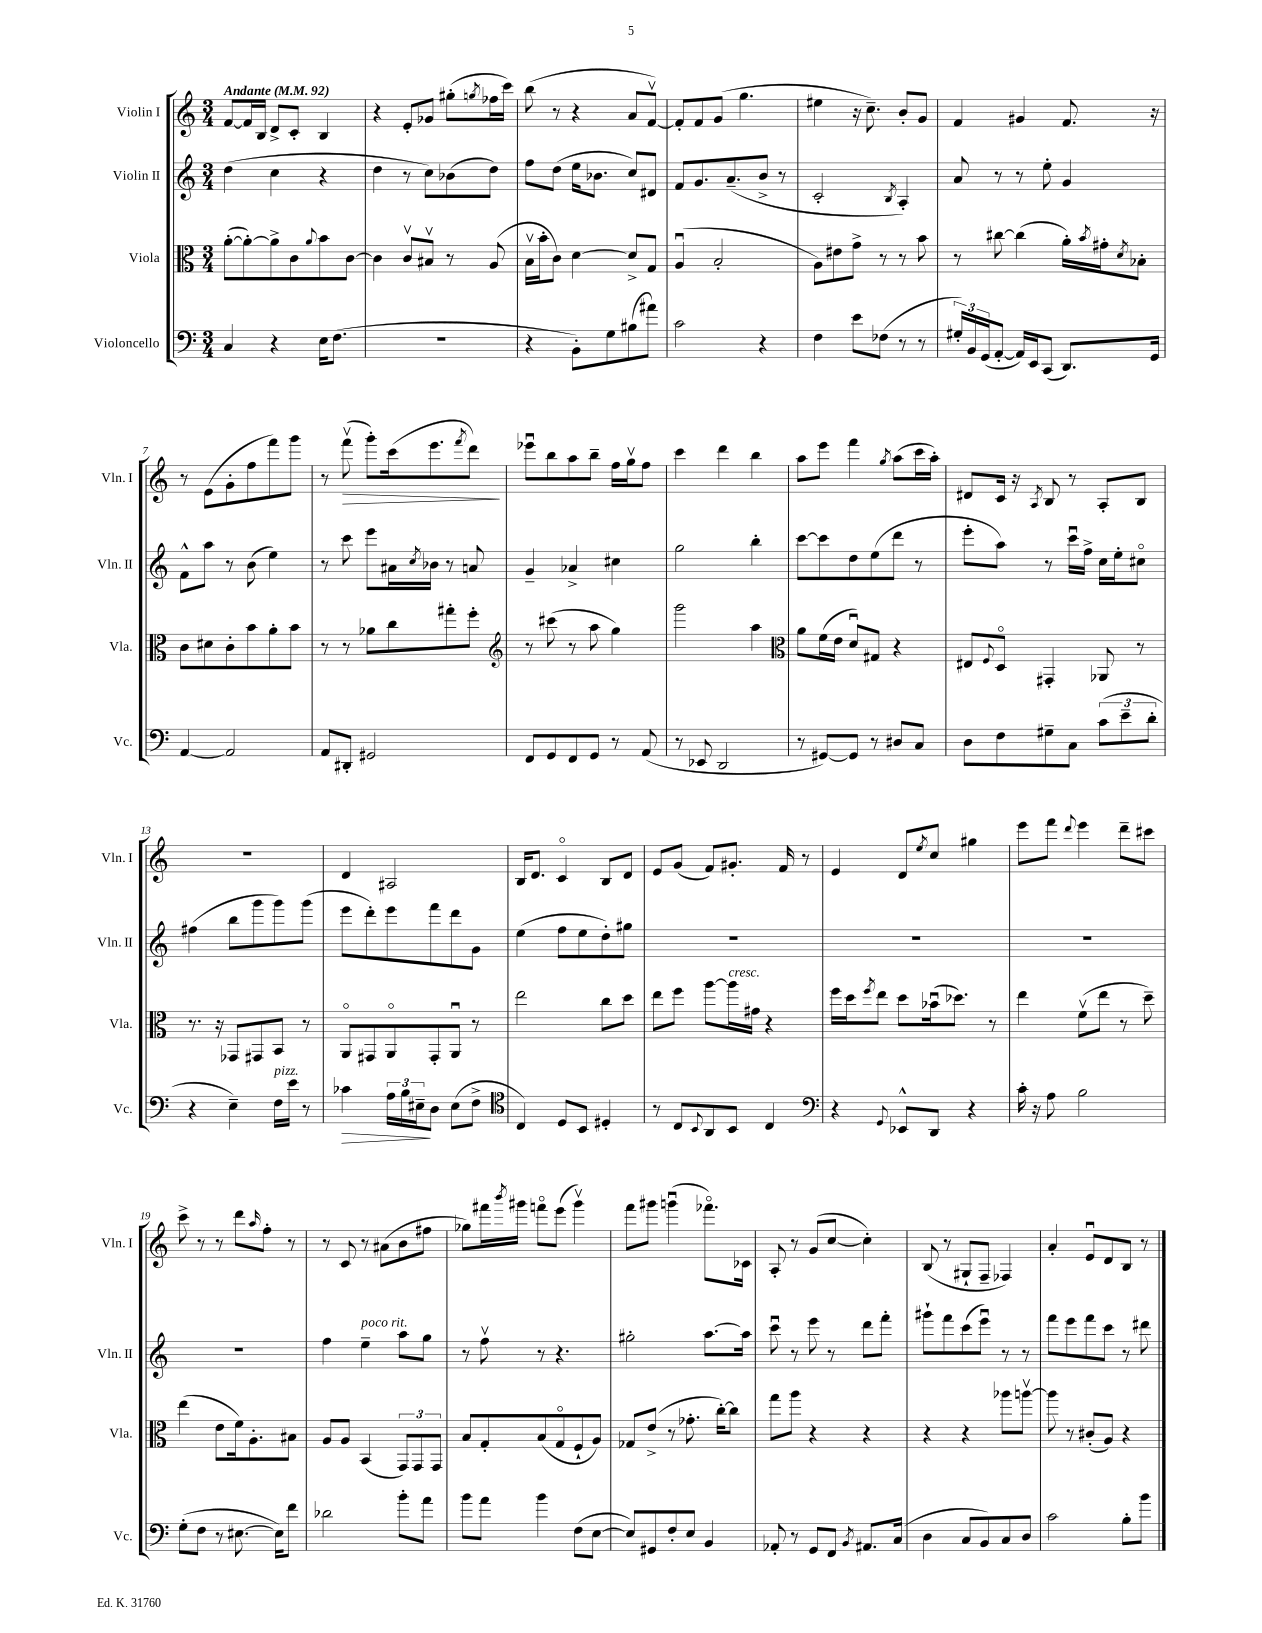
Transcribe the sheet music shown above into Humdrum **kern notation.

**kern	**kern	**kern	**kern
*staff4	*staff3	*staff2	*staff1
*clefF4	*clefC3	*clefG2	*clefG2
*k[]	*k[]	*k[]	*k[]
*M3/4	*M3/4	*M3/4	*M3/4
*MM92	*MM92	*MM92	*MM92
4C	([8a'	(4dd	[8f
.	8a'_)	.	16f]
.	.	.	16B
4r	8a^]	4cc	8d^
.	8c	.	8c'
.	8qqa	.	.
16E	8b	4r	4B
(8.F	.	.	.
.	[8c	.	.
=	=	=	=
2.r	4c]	4dd	4r
.	8cv	8r	8e'
.	8B#v	8cc)	8g-
.	8r	(8b-	(8gg#'
.	.	.	8qgg
.	(8A	8dd)	16ff-
.	.	.	16ccc)
=	=	=	=
4r	16Bv	8ff	(8bb
.	16b'	.	.
.	8c)	(8dd	8r
8BB')	[4d	16ee	4r
.	.	8.b-	.
8G	.	.	.
(8B#	8d^]	8cc)	8a
8a#)	8G	8d#	[8fv)
=	=	=	=
2c	(4Au	8f	8f']
.	.	8.g	8f
.	2B'	.	(8g
.	.	(8.a~	.
.	.	.	4.gg
4r	.	8b^	.
.	.	8r	.
=	=	=	=
4F	8A)	2c'	4ee#
.	8e#	.	.
8e	8g^	.	16r
.	.	.	8.cc~)
(8F-	8r	.	.
.	.	8qB	.
8r	8r	4A')	8b'
8r	8b	.	8g
=	=	=	=
24G#')	8r	8a	4f
24BB	.	.	.
(24GG	.	.	.
[8AA'	[8cc#	8r	.
16AA])	(4cc#]	8r	4g#
16EE	.	.	.
(8CC	.	8ee'	.
8.DD)	16a')	4g	8.f
.	8qb	.	.
.	16g#'	.	.
.	8qd	.	.
.	8B-'	.	.
16GG	.	.	16r
=	=	=	=
[4AA	8c	8f^^	8r
.	8d#	8aa	(8e
2AA]	8c'	8r	8g'
.	8b	(8b	8ff
.	8a'	4ee)	8fff)
.	8b	.	8ggg
=	=	=	=
8AA	8r	8r	8r
8DD#'	8r	8ccc	(8fffv
2GG#	8a-	8eee	8ggg')
.	8cc	16a#	(16ccc
.	.	8qcc	.
.	.	16b-	8.eee
.	8gg#'	8r	.
.	.	.	8qfff
.	8ff'	8a	8ddd)
=	=	=	=
*	*clefG2	*	*
8FF	8r	4g~	8eee-u
8GG	(8ccc#	.	8bb
8FF	8r	4a-^	8aa
8GG	8aa	.	8bb~
8r	4gg)	4cc#	16ff
.	.	.	16ggv
(8AA	.	.	8ff
=	=	=	=
8r	2ggg	2gg	4ccc
8EE-	.	.	.
2DD	.	.	4ddd
.	4aa	4bb'	4bb
=	=	=	=
*	*clefC3	*	*
8r	8a	[8ccc	8aa
[8GG#)	(16f	8ccc]	8eee
.	16e	.	.
8GG#]	8du)	8dd	4fff
8r	8G#	(8ee	.
.	.	.	8qgg
8D#	4r	8ddd	(8aa
8C	.	8r	16ccc
.	.	.	16aa')
=	=	=	=
8D	8E#	8eee'	8d#
.	8qqF	.	.
8F	8Do	8aa)	16c
.	.	.	16r
.	.	.	8qA
8G#~	4GG#'	8r	8B
8C	.	16cccu	8r
.	.	16ff^	.
(12c	8AA-	16cc	8A'
.	.	16ee'	.
12e~	.	.	.
.	8r	8cc#o	8B
12d'	.	.	.
=	=	=	=
4r	8.r	(4ff#	2.r
.	16r	.	.
4E~)	8GG-	8bb	.
.	8GG#	8ggg	.
16F	8BB	8ggg)	.
16e	.	.	.
8r	8r	(8ggg	.
=	=	=	=
4c-	8AAo	8eee	4d
.	8GG#	8ddd')	.
24A	8AAo	8eee	2A#
24B	.	.	.
24E#~	.	.	.
8D	8GG#'	8fff	.
(8E#	8AAu	8ddd	.
8F^	8r	8g	.
=	=	=	=
*clefC4	*	*	*
4C)	2ee	(4ee	16B
.	.	.	8.d
8D	.	8ff	4co
8BB	.	8ee	.
4D#'	8cc	8dd')	8B
.	8dd	8gg#	8d
=	=	=	=
8r	8ee	2.r	8e
8C	8ff	.	(8g
8qqBB	.	.	.
8AA	[8aa	.	8f)
8BB	16aa]	.	8.g#'
.	16g#	.	.
4C	4r	.	.
.	.	.	16f
.	.	.	8r
=	=	=	=
*clefF4	*	*	*
4r	16ff	2.r	4e
.	16dd	.	.
.	8qff	.	.
.	8ee	.	.
8qqGG	.	.	.
8EE-^^	8dd	.	8d
.	.	.	8qee
8DD	(16b-u	.	8cc
.	8.dd-)	.	.
4r	.	.	4gg#
.	8r	.	.
=	=	=	=
16c'	4ee	2.r	8eee
16r	.	.	.
8A	.	.	8fff
.	.	.	8qqddd
2B	(8fv	.	4eee
.	8ee	.	.
.	8r	.	8ddd~
.	8dd~)	.	8ccc#
=	=	=	=
(8G'	(4ee	2.r	8ccc^
8F	.	.	8r
8r	8e	.	8r
[8.E#	16f)	.	8ddd
.	8.A'	.	.
.	.	.	16qqaa
.	.	.	8ff'
16E#])	.	.	.
8f	8B#	.	8r
=	=	=	=
2d-	8A	4ff	8r
.	8A	.	8c
.	(4BB	4ee~	8r
.	.	.	(8a#
8b'	12GG)	8aa	8b
.	12GG	.	.
8a	.	8gg	8ff#
.	12GG	.	.
=	=	=	=
8b	8B	8r	8gg-)
8a	8G'	8ffv	16fff#
.	.	.	8qbbb
.	.	.	16ggg#
4b	(8B	8r	8fffo
.	8Go	4.r	(8eee
(8F	8F`	.	4ggg#v)
[8E	8A)	.	.
=	=	=	=
8E])	8G-	2gg#'	8fff
8GG#	(8e^	.	8ggg#
8F'	8r	.	(4gggu
8E	8.g-'	.	.
4BB	.	[8.aa	8.fff-o)
.	[16cc')	.	.
.	8cc]	.	.
.	.	16aa]	16c-
=	=	=	=
8AA-'	8gg	8cccu	8A'
8r	8aa	8r	8r
8GG	4r	8eee	(8g
8FF	.	8r	[8cc
8qBB	.	.	.
8.AA#	4r	8ddd	4cc'])
.	.	8fff'	.
(16C	.	.	.
=	=	=	=
4D	4r	8ggg#`	(8B
.	.	8fff	8r
8C	4r	(8ccc	8G#`
8BB)	.	8eeeu)	8F~
8C	8aa-	8r	4F-)
8D	[8aav	8r	.
=	=	=	=
2c	8aa]	8fff	4a'
.	8r	8eee	.
.	(8c#'	8fff	8eu
.	8A)	8ccc	8d
8B'	4r	8r	8B
8b	.	8ddd#	8r
==	==	==	==
*-	*-	*-	*-
